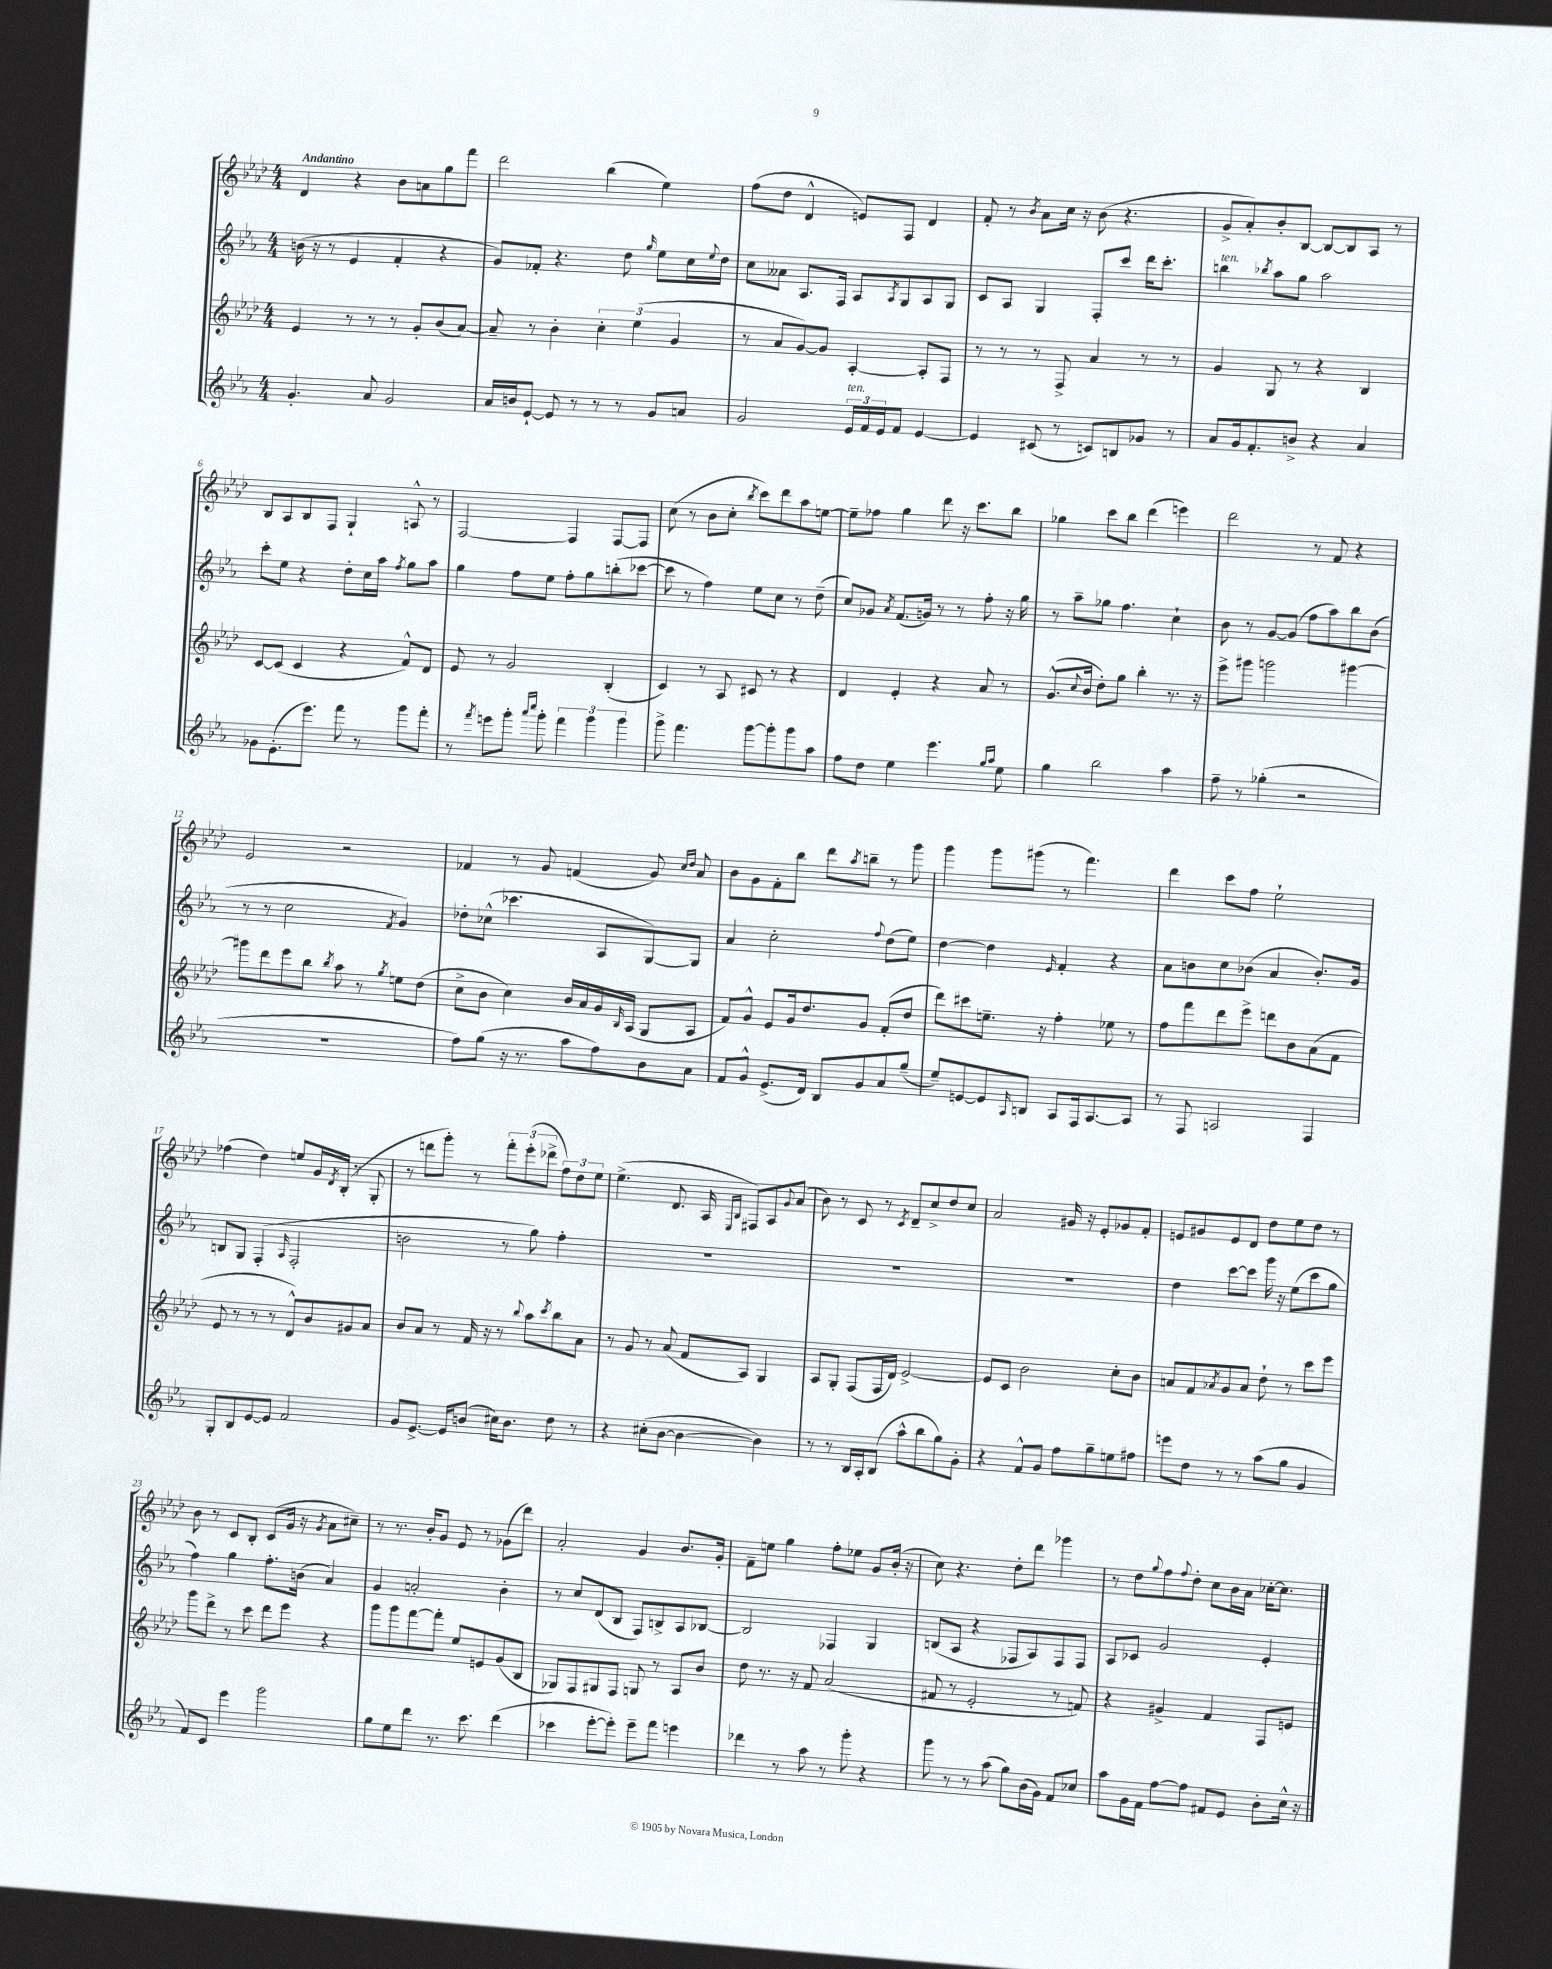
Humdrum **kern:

**kern	**kern	**kern	**kern
*staff4	*staff3	*staff2	*staff1
*clefG2	*clefG2	*clefG2	*clefG2
*k[b-e-a-]	*k[b-e-a-d-]	*k[b-e-a-]	*k[b-e-a-d-]
*M4/4	*M4/4	*M4/4	*M4/4
4.g'	4e-	(16b	4d-
.	.	16r	.
.	.	8r	.
.	8r	4e-	4r
8a-	8r	.	.
2g	8r	4f'	8b-
.	8g'	.	8a
.	(8b-	4r	8gg
.	[8a-)	.	8fff
=	=	=	=
16a-	8a-~]	8g)	2ddd-
16b	.	.	.
[8e-`	8r	8f-'	.
8e-]	4b-'	4.r	.
8r	.	.	.
8r	6cc'	.	(4bb-
8r	.	8dd	.
.	(6ee-	.	.
.	.	16qqgg	.
8g	.	8ee-	4ee-)
.	6g	.	.
8a	.	16cc	.
.	.	8qqee-	.
.	.	16dd	.
=	=	=	=
2g	8r	8cc	(8ff
.	8a-	8a--	8dd-
.	[8g)	8.A-	4d-^^
.	8g]	.	.
.	.	16F	.
24e-	[4A-'	8A-	8e)
24f	.	.	.
24e-	.	.	.
.	.	8qA-	.
8f	.	8G	8F
[4e-	8A-']	8A-	4d-
.	8F	8G	.
=	=	=	=
4e-]	8r	8c	8f'
.	8r	8A-	8r
.	.	.	8qb-
(8c#	8r	4G	8a-
8r	8F^	.	16cc
.	.	.	16r
8c)	4a-	8F'	(8b-
8B	.	8ccc	4.r
8g-	8r	16ddd	.
.	.	8.ccc'	.
8r	8r	.	.
=	=	=	=
8a-	4g	4bb	8g^
16g	.	.	8a-')
8.f'	.	.	.
.	.	8qbb-	.
.	8G	8aa-	8b-'
8b^	8r	8gg	[8B-
4r	4r	2aa-	8B-_
.	.	.	8B-]
4a-	4B-	.	8A-
.	.	.	8r
=	=	=	=
8g-	[8c	8ccc'	8B-
(8.e-'	(8c]	8ee-	8A-
.	4c	4r	8B-
8.eee-)	.	.	.
.	.	.	8F
8fff	4r	8dd'	4G`
8r	.	16cc	.
.	.	16aa-	.
.	.	8qff	.
8ggg	8f^^)	8gg	8A^^
8fff'	8d-	8aa-	8r
=	=	=	=
8r	8e-	4gg	[2F
8qfff	.	.	.
8eee	8r	.	.
8ggg'	2g	8ff	.
16qqaaa-	.	.	.
16qqcccc	.	.	.
8ggg'	.	8ee-	.
6fff	.	8ff'	4F]
.	.	8gg	.
6ggg	.	.	.
.	(4B-'	(8bb'	[8F
6ggg	.	.	.
.	.	[8ccc-	8F]
=	=	=	=
8ggg^	4c)	8ccc-]	(8cc
4.fff	.	8r	8r
.	8r	4ff)	8b-
.	8A-	.	8cc'
.	.	.	8qbb-
[8ggg	8c#	8ee-	8ccc)
8ggg']	8r	8cc	8ddd-
8ggg	4r	8r	8aa-
8aa-	.	(8dd~	[8ee
=	=	=	=
8ff	4d-	8cc)	8ee~]
8dd	.	8g-	8ff-
.	.	8qa-	.
4ee-	4e-'	(8.f	4gg
.	.	16g)	.
4.eee-	4r	8r	8ddd-
.	.	8r	16r
.	.	.	8.ccc
.	8a-	8ff'	.
16qqgg	.	.	.
16qqaa-	.	.	.
8ee-	8r	16r	8bb-
.	.	16gg	.
=	=	=	=
4gg	(8.g^^	8r	4gg-
.	.	8aa-~	.
.	8qqcc	.	.
.	16b-	.	.
2bb-	8dd-')	8gg-	8ccc
.	8gg	4.ff	8bb-
.	4bb-'	.	(4ddd-
4aa-	8.r	4cc`	4eee)
.	16r	.	.
=	=	=	=
8ff~	8eee-^	8b-	2ddd-
8r	8ggg#	8r	.
(4gg-'	2ggg	[8g	.
.	.	(8g]	.
2r	.	8ff	8r
.	.	8aa-)	8f
.	[4ggg#	8bb-	4r
.	.	(8b-	.
=	=	=	=
1r	8ggg#]	8r	2e-
.	8ddd-	8r	.
.	8eee-	2cc	.
.	8bb-	.	.
.	8qbb-	.	.
.	8aa-	.	2r
.	8r	.	.
.	8qgg	8qf	.
.	8ee	4g)	.
.	(8dd-	.	.
=	=	=	=
8ff)	8cc^	8dd-'	4f-
(8gg	8b-	(8cc-^^	.
16r	4cc)	4.ccc-	8r
8.r	.	.	.
.	.	.	8g
8aa-	16b-	.	(4f
.	16a-	.	.
8ff)	16g	8A-	.
.	16qqB-	.	.
.	(16A-	.	.
8b-	8G	[8G)	8g)
.	.	.	16qqcc
.	.	.	16qqdd-
8a-	8A-	8G]	8a-
=	=	=	=
8f	8f)	4a-	8b-
8g^^	8g^^	.	8g
(8.e-^	8e-	2cc'	8f'
.	16g	.	8bb-
16d)	8.dd-	.	.
8B-	.	.	8ddd-
.	.	.	8qaa-
8g	8g	.	8bb~
.	.	8qqff	.
8a-	(8f'	(8dd	8r
(8gg~	8dd-	8ee-)	8ggg
=	=	=	=
8ee-~)	8ddd-)	[4dd	4ggg
[8e	8ccc#	.	.
8e]	8.ee~	4dd]	8ggg
16qqA-	.	.	.
8B	.	.	(8ggg#
.	16r	.	.
.	.	16qqe-	.
8A-	4ff'	4f'	8r
16F	.	.	4.fff)
[8.A-	.	.	.
.	8ee-	4r	.
8A-]	8r	.	.
=	=	=	=
8r	8ff	8a-	4ddd-
8F	8fff	8b	.
2A	8ddd-	8cc	8ccc
.	8eee-^	(8b-	8ff
.	8ddd	4a-	2ee-`
.	8b-	.	.
4F	(8a-	8.b-')	.
.	8f	.	.
.	.	16g	.
=	=	=	=
8G'	8e-	8B	(4ff-
8B-	8r	8G	.
[8e-	8r	(4F'	4dd-)
8e-]	8r	.	.
.	.	16qqA-	.
2f	8d-^^)	2F'	8ee
.	8b-	.	16g
.	.	.	8qd-
.	.	.	(16B-'
.	8g#	.	8r
.	8a-	.	8G'
=	=	=	=
8g	8b-	2b	8r
[8.e-^	8a-	.	8ddd
.	8r	.	8ggg')
16e-]	.	.	.
(8b	16f	.	8r
.	16r	.	.
16cc#)	8r	8r	12fff'
8.b	.	.	.
.	.	.	(12eee-'
.	8qqbb-	.	.
.	8aa-	8gg)	.
.	.	.	12ddd-^
.	8qccc	.	.
8dd	8bb-	4ff'	12ff)
.	.	.	12dd-
8r	8a-	.	.
.	.	.	12ee-
=	=	=	=
4r	8r	1r	(4.ee-^
.	8g	.	.
(8cc#'	8r	.	.
[8b-	(8a-	.	8.d-
4b-_	8f	.	.
.	.	.	16A-
.	.	.	16qqE-
.	.	.	16qqB-
.	8A-)	.	8F#)
4b-])	4G	.	8A-
.	.	.	8qqg
.	.	.	(8a-
=	=	=	=
8r	8A-	1r	8b-)
8r	8G'	.	8r
16B-	(8F	.	8c
16A-'	.	.	.
(8B-	16F	.	8r
.	16d-)	.	.
.	.	.	8qc
8aa-^^	[2e-^	.	8d-~
8bb-	.	.	8cc^
8gg)	.	.	8dd-
8g'	.	.	8cc
=	=	=	=
4r	8e-]	1r	2a-
.	8c	.	.
8f^^	2b-	.	.
8g	.	.	.
8ff	.	.	16g#
.	.	.	16r
8gg~	.	.	8e-'
8ee	8cc'	.	8g-
8ff#	8b-	.	8f'
=	=	=	=
8eee	8a	4dd	8e
8dd	8f	.	8g#
.	8qa-	.	.
8r	8g	[8ccc	8e
8r	8a-	8ccc]	8d-
(8aa-	8dd-`	16ggg	8dd-
.	.	16r	.
8gg	8r	(8ee-	8ee-
4g	8ccc	8ccc	8dd-
.	8eee-	8gg	8r
=	=	=	=
8f)	8ggg	4ff)	8b-
8c	8ddd-^	.	8r
4eee-	8r	4gg	8c
.	8ccc	.	8B-'
2ggg	8ddd-	8.ff'	(8c
.	8eee-	.	16g
.	.	(16b	16r
.	.	.	8qg
.	4r	4a-)	8a-
.	.	.	8cc#~)
=	=	=	=
8gg	8ggg	4g	8r
8ee-	8ggg	.	8.r
8ddd	[8fff	2a'	.
.	.	.	16b-'
8.r	8fff']	.	8g
.	8ee-	.	8e-
8.ccc	.	.	.
.	8e	.	8r
(4ddd	(8g	4b-'	(8g-
.	8B-	.	8ddd-)
=	=	=	=
4ccc-	8G-)	8r	2a-'
.	8F	8cc	.
[8eee-'	8G#	(8d	.
8eee-'])	8F	8B-	.
8eee-~	8G	8F)	4g
8fff	8r	8B^	.
4eee	8A-	8A-	8.b-
.	8b-	[8B-	.
.	.	.	16g'
=	=	=	=
4ddd-	8dd-	2B-]	8f~
.	8.r	.	8ee
8r	.	.	4gg
.	16r	.	.
8aa-	8f	.	.
8r	(2a-	4F-	8ff'
8ggg'	.	.	8ee-
4r	.	4G	8g
.	.	.	(16b-'
.	.	.	16r
=	=	=	=
8ggg	8f#	(8B	8cc)
8r	8r	8A-	4.r
8r	2e-'	4r	.
(8aa-	.	.	.
8gg)	.	8F-	8dd-'
(16b-	.	8A-)	8ddd-
16g)	.	.	.
8f	8r	8F-	4ggg-
8cc-	8f)	8F-	.
=	=	=	=
8aa-	4r	8A-	8r
16g	.	8c-	8dd-
16f	.	.	.
.	.	.	8qqgg
[8ff	4g#^	2g	8ff
.	.	.	8qqff
8ff]	.	.	8dd-'
8f#	4f	.	8cc
8e-	.	.	16b-
.	.	.	16a-
8b-'	8F	4e-'	[16cc-'
.	.	.	8.cc-]
16cc^^	8e	.	.
16r	.	.	.
==	==	==	==
*-	*-	*-	*-
